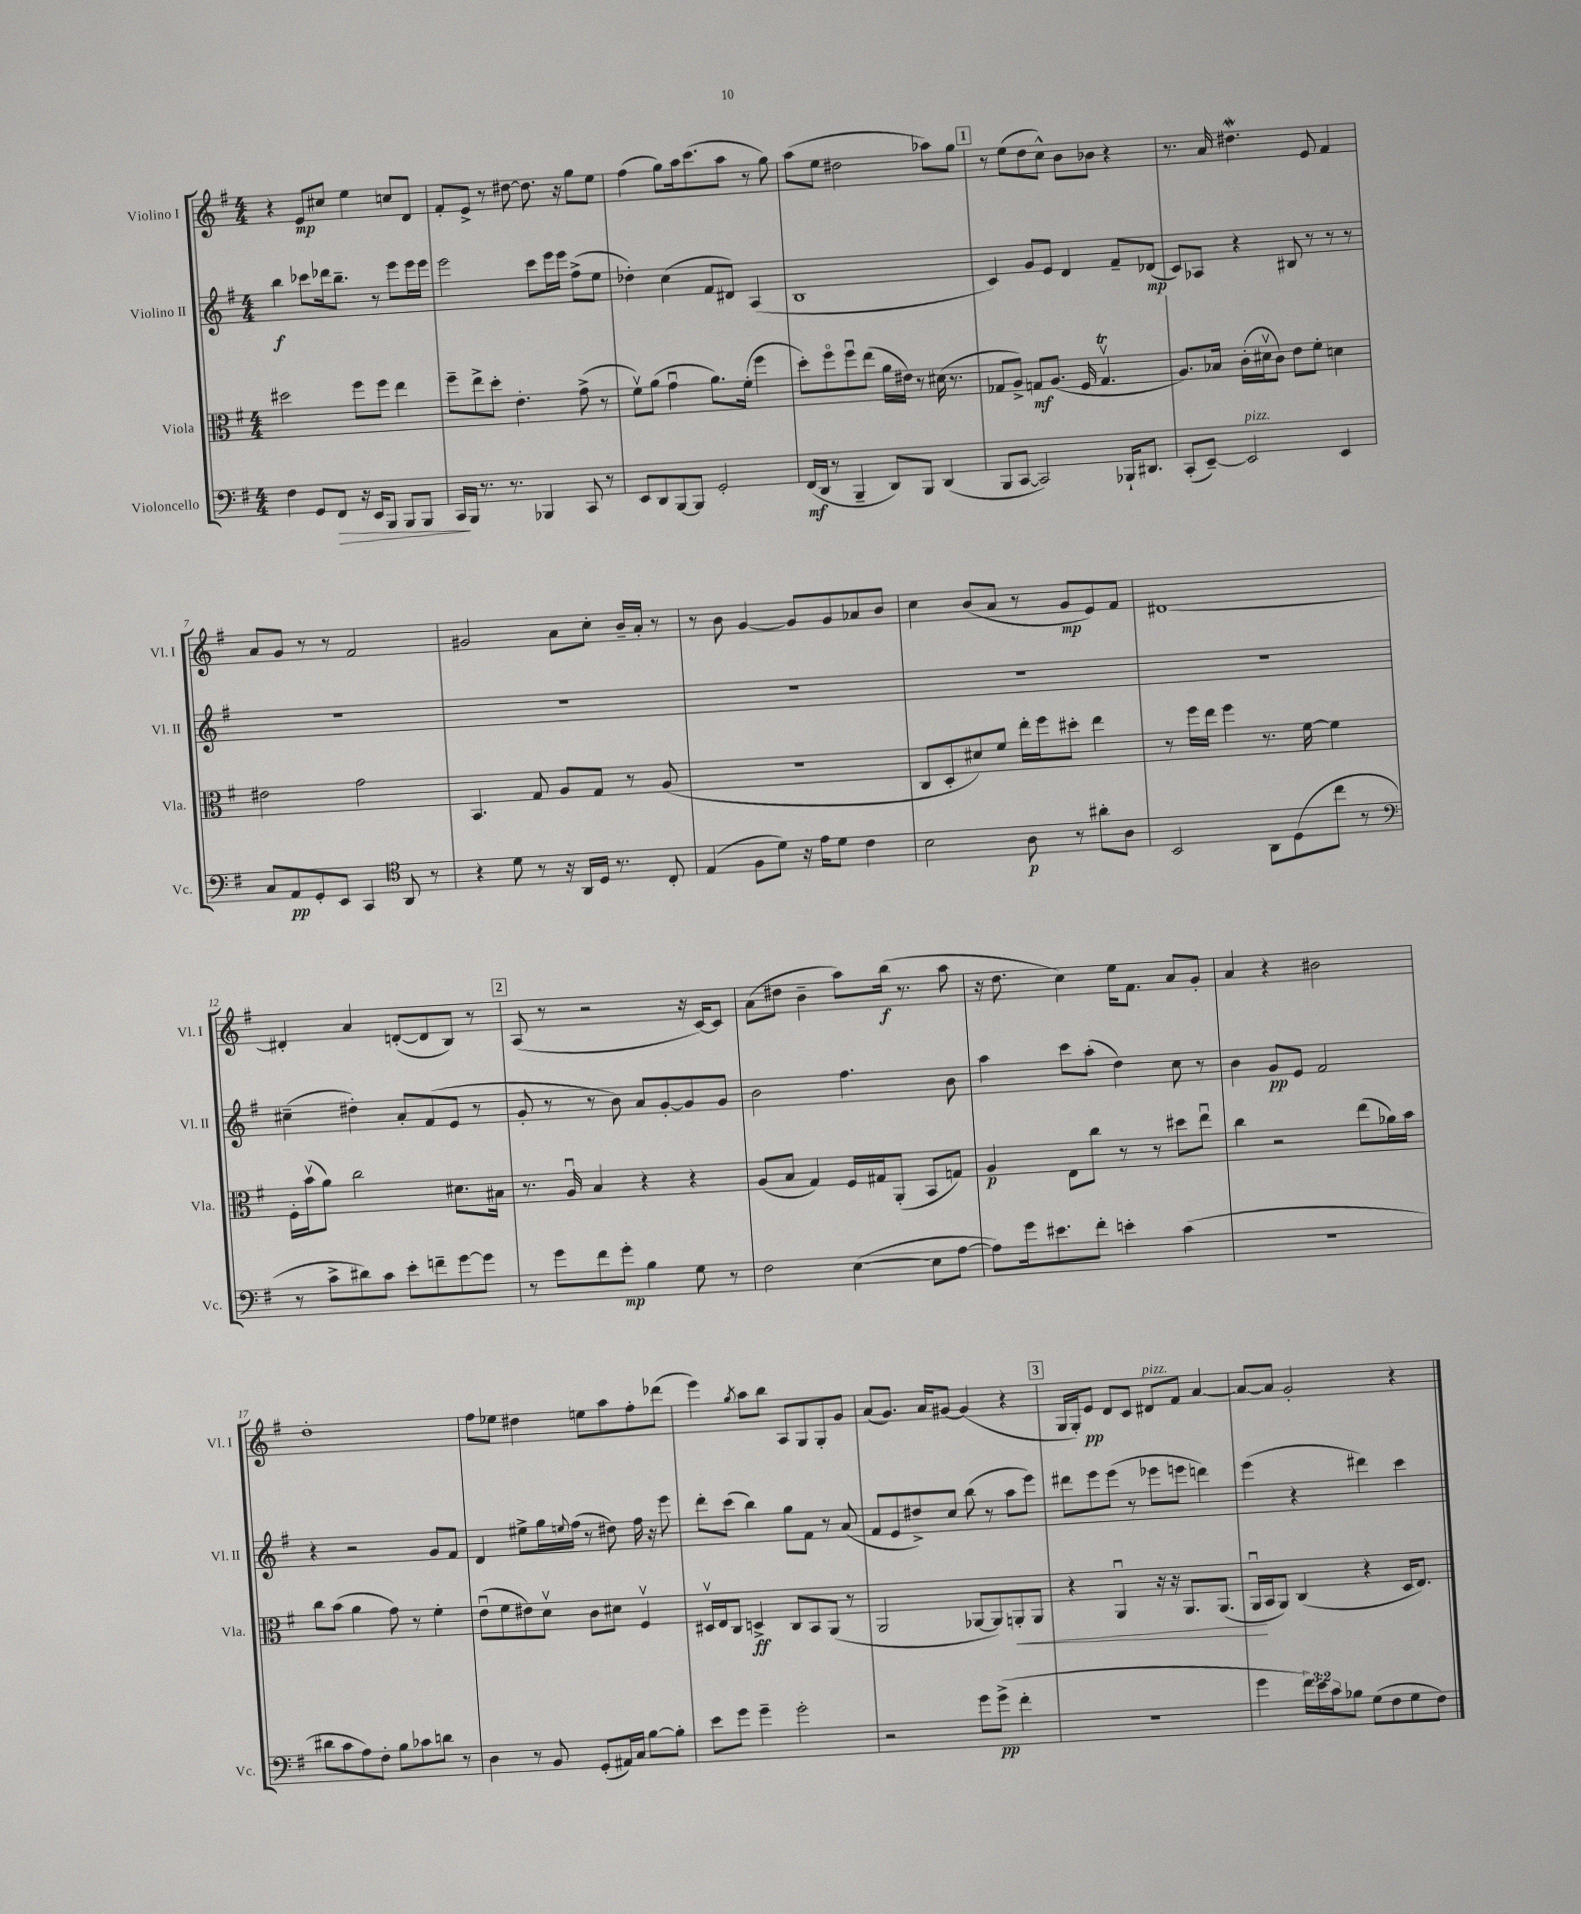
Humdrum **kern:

**kern	**kern	**kern	**kern
*staff4	*staff3	*staff2	*staff1
*clefF4	*clefC3	*clefG2	*clefG2
*k[f#]	*k[f#]	*k[f#]	*k[f#]
*M4/4	*M4/4	*M4/4	*M4/4
4F#	2dd#	4bb	4r
8GG	.	8ccc-	8e
8FF#	.	16ddd-	8cc#
.	.	8.bb~	.
16r	8ff#	.	4ee
16EE	.	.	.
8BBB	8ff#	8r	.
8BBB	4ee	8eee	8cc
8BBB	.	16eee	8d
.	.	16eee	.
=	=	=	=
16CC	8ff#~	2eee	8f#'
16BBB	.	.	.
8.r	8ee^	.	8e^
.	8dd'	.	8r
8.r	.	.	.
.	4.e'	.	[8dd#
4BBB-	.	8ccc	8.dd#]
.	.	16eee	.
.	.	16eee	16r
8CC	(8g^	(8ff#^	8gg
8r	8r	8ee	8ee
=	=	=	=
8EE	8f#v)	4dd-')	(4ff#
8DD	(8a	.	.
[8BBB	4gu	(4cc	8gg)
8BBB]	.	.	16aa
.	.	.	(8.ccc
2GG'	8.a)	8f#	.
.	.	8d#)	8aa
.	(16f#'	.	.
.	4ff#	(4A	8r
.	.	.	8gg)
=	=	=	=
(16FF#	8dd')	1B	(8aa
16DD	.	.	.
8r	8ff#o	.	8ee
4BBB~	8ff#u	.	2dd#
.	(8ee	.	.
8DD)	16a	.	.
.	16e#)	.	.
8BBB	8r	.	.
(4DD	(16d#	.	8aa-)
.	8.r	.	.
.	.	.	8gg
=	=	=	=
8BBB	8G-	4c)	8r
[8CC	8A^)	.	(8ee
2CC])	8G	8g	8dd
.	(8.A	8e	8cc^^)
.	.	4d	8b
.	16F#	.	.
.	4.Gv	.	8b-
16BBB-`	.	8f#~	4r
8.DD#	.	.	.
.	.	(8d-	.
=	=	=	=
(8CC'	8.A)	8c)	8.r
[8EE~)	.	8A-	.
.	16B-	.	16a
2EE]	(16c'	4r	4.dd#
.	16d#v	.	.
.	8c)	.	.
.	8e	8B#	.
.	8f#'	8r	8e
4EE	4d	8r	4f#
.	.	8r	.
=	=	=	=
8C	2e#	1r	8a
8AA	.	.	8g
8GG'	.	.	8r
8EE	.	.	8r
4CC	2g	.	2f#
*clefC4	*	*	*
8AA	.	.	.
8r	.	.	.
=	=	=	=
4r	4.BB	1r	2g#
8d	.	.	.
8r	8G	.	.
16r	8A	.	8a
16AA	.	.	.
16D	8G	.	8cc'
8.r	.	.	.
.	8r	.	16b~
.	.	.	16a'
8C'	(8A	.	8r
=	=	=	=
(4E	1r	1r	8r
.	.	.	8b
8F#	.	.	[4g
8d)	.	.	.
16r	.	.	8g]
16e	.	.	.
8d	.	.	8g
4c	.	.	8a-
.	.	.	8b
=	=	=	=
2B	8C	1r	4cc
.	8D'	.	.
.	8d#)	.	(8b
.	8f#	.	8a
8A	16ee'	.	8r
.	16ff#	.	.
8r	8dd#'	.	8g
8a#'	4ee	.	8e)
8A	.	.	8f#
=	=	=	=
2BB	8r	1r	[1d#
.	16ff#	.	.
.	16ee	.	.
.	4ff#	.	.
8AA	8.r	.	.
(8D	.	.	.
.	[16f#	.	.
8cc	4f#]	.	.
8r	.	.	.
=	=	=	=
*clefF4	*	*	*
8r	16F#'	(4cc#~	4d#']
.	(16bv	.	.
8c^	8a)	.	.
8d#)	2cc	4dd#')	4a
8c	.	.	.
8e'	.	8a'	([8d'
8f~	.	(8f#	8d]
[8g	8.d#	8e	8B)
8g]	.	8r	8r
.	16B#	.	.
=	=	=	=
8r	8.r	8g'	(8A
8g	.	8r	8r
.	16Au	.	.
8f#	4B	8r	2r
8g'	.	8b)	.
4B	4r	8a	.
.	.	[8g'	.
8G	4r	8g]	16r
.	.	.	[16c)
8r	.	8g	8c]
=	=	=	=
2F#	(8A	2b	(8a
.	8B	.	8dd#
.	4G)	.	4b~
([4E	16F#	4.ff#	8aa)
.	16G#	.	.
.	(8AA'	.	(16bb
.	.	.	8.r
8E]	8BB	.	.
[8A	8G)	8b	8aa
=	=	=	=
8A])	4A	4aa	16r
.	.	.	8.dd
16g	.	.	.
8.e#	.	.	.
.	8E	8ccc	4cc)
8f#'	8cc	(8aa'	.
4e'	8r	4dd)	16ee
.	.	.	8.f#
.	8r	.	.
(4c	8dd#	8cc	8a
.	8eeu	8r	8g'
=	=	=	=
1r	4cc	4b	4a
.	2r	8g	4r
.	.	8e	.
.	.	2f#	2b#
.	(8ee	.	.
.	16a-)	.	.
.	16b	.	.
=	=	=	=
8d#	8cc	4r	1dd'
8c	(8b	.	.
8A)	4a	2r	.
8F#'	.	.	.
8B	8g)	.	.
8c-	8r	.	.
8d	4f#'	8g	.
8r	.	8f#	.
=	=	=	=
4D	(8eu	4d	8ff#
.	8f#	.	8ee-
8r	8e#)	8ee#^	4dd#
8BB	8dv	16gg	.
.	.	8qqee	.
.	.	(16ff#	.
(8GG'	8c	8r	8ee
16AA#)	8d#	8dd#)	8aa
16C	.	.	.
[8B	4F#v	16ff#	8ff#'
.	.	16r	.
8B']	.	8eee	(8ddd-
=	=	=	=
8e	16D#v	8ddd'	4eee)
.	16E	.	.
8g	8C	(8ccc	.
.	.	.	8qgg
4g~	4D^	4bb)	8aa
.	.	.	8bb
2g'	8C	8gg	8A
.	8BB	8f#	8G
.	(8AA	8r	8G'
.	8r	(8a	8g
=	=	=	=
2r	2AA	8f#	(8a
.	.	8e	8.g)
.	.	8dd#^)	.
.	.	.	16a
.	.	8cc	[8g#
8g	[8AA-	(8bb	(4g#]
(8g^	8AA-])	8r	.
4f#'	8AA'	8aa	4r
.	8AA	8eee)	.
=	=	=	=
1r	4r	8ddd#	16G
.	.	.	16G')
.	.	8eee	8e
.	4AAu	(8eee	8d
.	.	8r	8c
.	16r	8eee-	8d#
.	16r	.	.
.	8.AA	8eee	8f#
.	.	4ddd)	[4a
.	(8.AA	.	.
=	=	=	=
4g	16AAu	(4eee	8a_
.	16BB	.	.
.	8AA)	.	8a]
24f#)	(4C	4r	2g'
24e	.	.	.
24c	.	.	.
8B-	.	.	.
(8G	4r	4ddd#)	.
8F#	.	.	.
8G	16D	4ccc	4r
.	8.E)	.	.
8F#)	.	.	.
==	==	==	==
*-	*-	*-	*-
